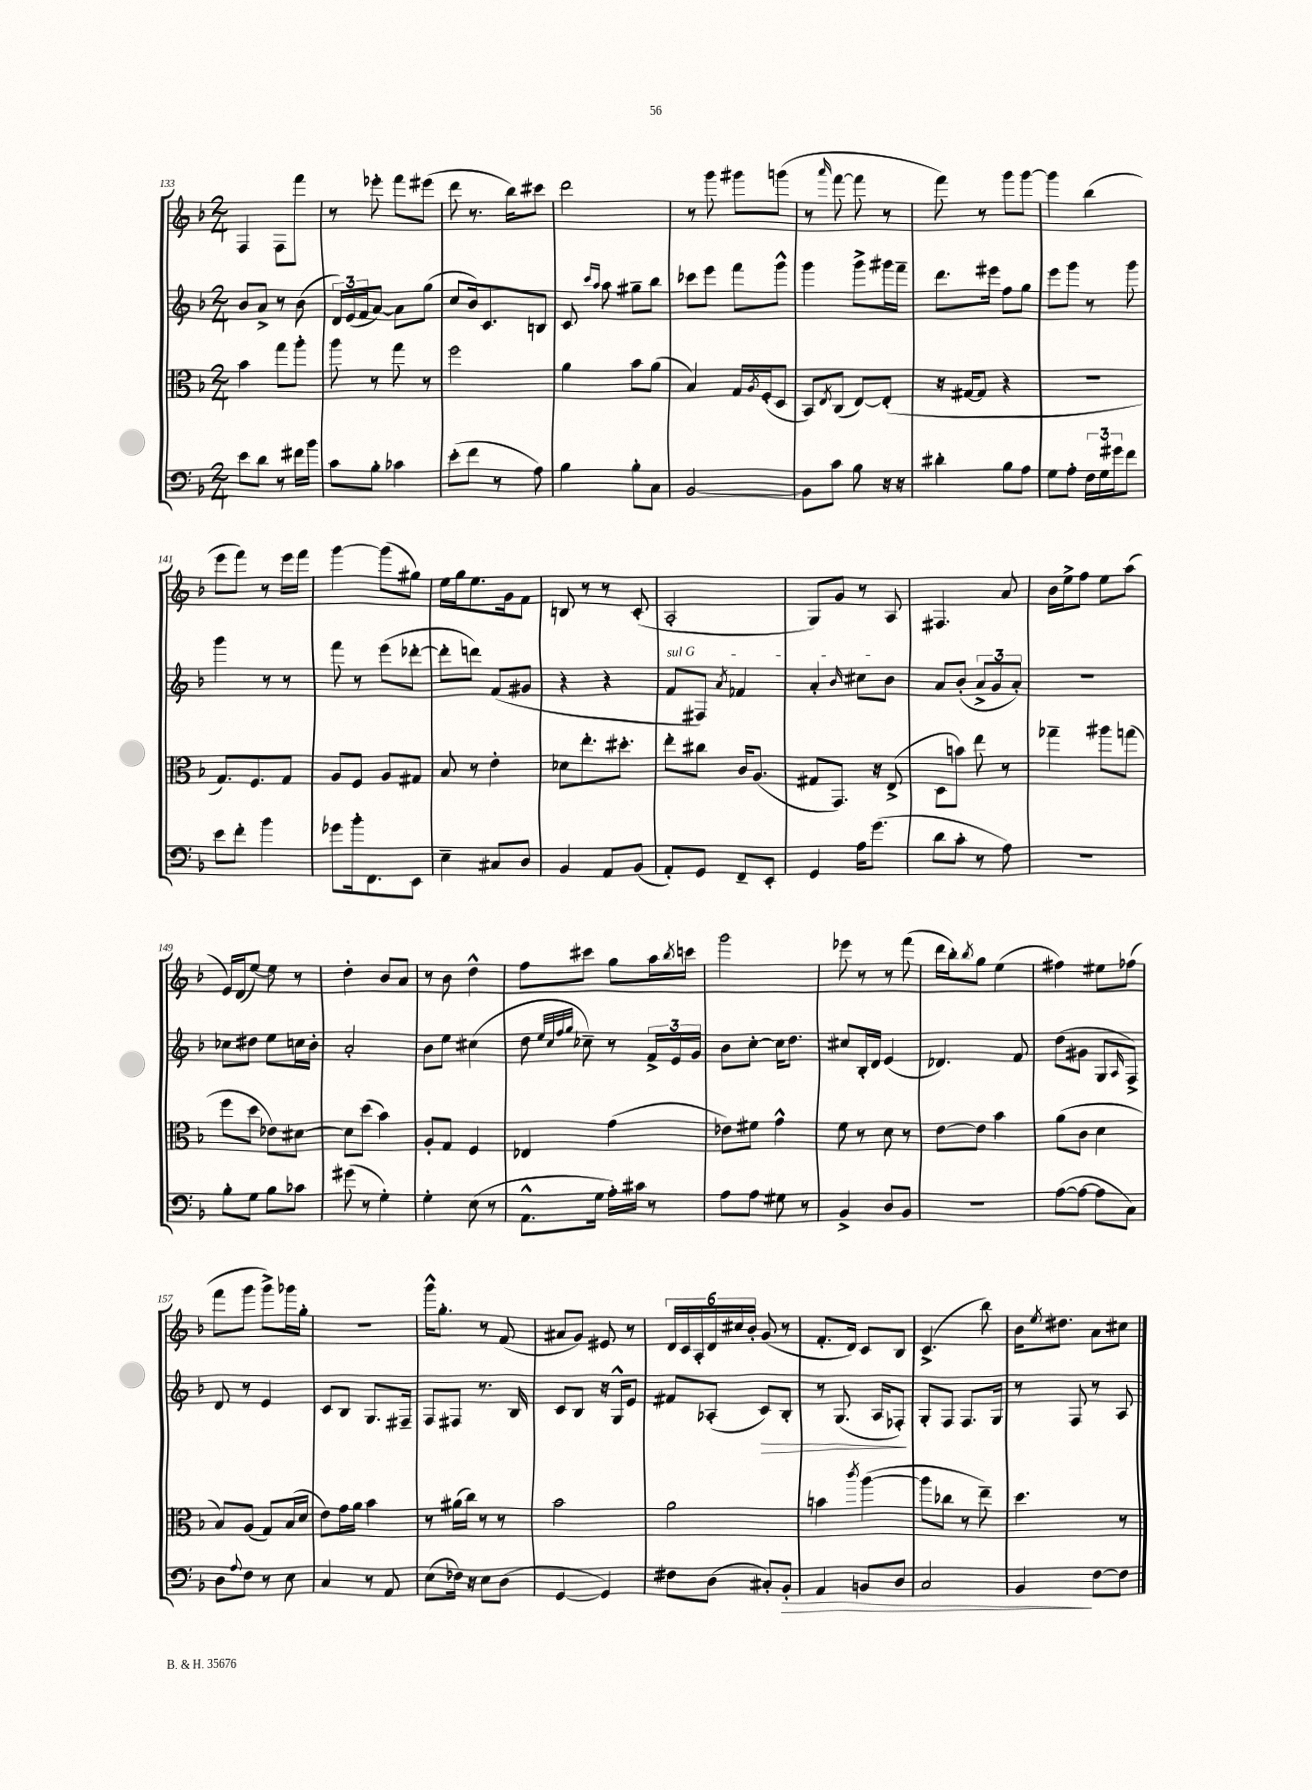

**kern	**dynam	**kern	**kern	**dynam	**kern
*part4	*part4	*part3	*part2	*part2	*part1
*staff4	*staff4	*staff3	*staff2	*staff2	*staff1
*clefF4	*	*clefC3	*clefG2	*	*clefG2
*k[b-]	*	*k[b-]	*k[b-]	*	*k[b-]
*M2/4	*	*M2/4	*M2/4	*	*M2/4
=133	=133	=133	=133	=133	=133
8e\L	.	4b-\	8b-/L	.	4F/
8d\J	.	.	8a^/J	.	.
8r	.	8gg\L	8r	.	8F\L
16f#X\LL	.	8aa'\J	(8b-\	.	8fff\J
16b-\JJ	.	.	.	.	.
=134	=134	=134	=134	=134	=134
8c\L	.	8aa\	24d/LL)	.	8r
.	.	.	(24e/	.	.
.	.	.	24f/J	.	.
8B-'\J	.	8r	[8a/J)	.	8eee-X'\
4c-X\	.	8gg\	8a\L]	.	8fff\L
.	.	8r	(8gg\J	.	(8eee#X\J
=135	=135	=135	=135	=135	=135
(8e'\L	.	2ff\	8cc/L	.	8ddd\
8f\J	.	.	16b-/k)	.	8.r
.	.	.	8.c/	.	.
8r	.	.	.	.	.
.	.	.	.	.	16bb-\KL)
8A\)	.	.	8Bn/J	.	8ccc#X\J
=136	=136	=136	=136	=136	=136
4B-\	.	4a\	8c/	.	2ddd\
.	.	.	16qqccc/LL	.	.
.	.	.	16qqaa/JJ	.	.
.	.	.	8aa\	.	.
8B-'\L	.	8b-\L	8gg#X~\L	.	.
8C\J	.	(8a\J	8bb-\J	.	.
=137	=137	=137	=137	=137	=137
[2BB-/	.	4B-/)	8ccc-X\L	.	8r
.	.	.	8eee\J	.	8ggg\
.	.	16G/LL	8fff\L	.	8ggg#X\L
.	.	8qA/	.	.	.
.	.	(16F'/J	.	.	.
.	.	8D/J	8ggg^^\J	.	(8gggn\J
=138	=138	=138	=138	=138	=138
8BB-\L]	.	8BB-/L)	4ggg\	.	8r
.	.	8qE/	.	.	16qqaaa/
8c\J	.	(8C/J	.	.	[8fff\
8B-\	.	[8E/L)	8ggg^\L	.	8fff\]
16r	.	(8E'/J]	16ggg#X\L	.	8r
16r	.	.	16fff~\JJ	.	.
=139	=139	=139	=139	=139	=139
4d#X'\	.	16r	8.ddd\L	.	8fff\)
.	.	[16G#X/KL	.	.	.
.	.	8G#/J]	.	.	8r
.	.	.	16eee#X\Jk	.	.
8B-\L	.	4r	8ff\L	.	8ggg\L
8A\J	.	.	8gg\J	.	[8ggg\J
=140	=140	=140	=140	=140	=140
8G\L	.	2r	8eee\L	.	4ggg\]
8A'\J	.	.	8ggg\J	.	.
24F\LL	.	.	8r	.	(4bb-\
24G\	.	.	.	.	.
24g#X\J	.	.	.	.	.
8f\J	.	.	8ggg\	.	.
!!LO:LB:g=z
=141	=141	=141	=141	=141	=141
8e\L	.	8.G/L)	4ggg\	.	8eee\L
8f'\J	.	.	.	.	8fff\J)
.	.	8.F/	.	.	.
4b-\	.	.	8r	.	8r
.	.	8G/J	8r	.	16eee\LL
.	.	.	.	.	16fff\JJ
=142	=142	=142	=142	=142	=142
8g-X\L	.	8A/L	8fff\	.	[4ggg\
16b-'\k	.	8F/J	8r	.	.
8.FF\	.	.	.	.	.
.	.	8A/L	(8eee\L	.	(8ggg\L]
8EE\J	.	8G#X/J	[8ddd-X'\J	.	8gg#X\J)
=143	=143	=143	=143	=143	=143
4E~\	.	8B-/	8ddd-'\L]	.	16ee\LL
.	.	.	.	.	16gg\J
.	.	8r	8dddn\J)	.	8.ee\
8C#X/L	.	4e'\	(8f/L	.	.
.	.	.	.	.	16g\k
8D/J	.	.	8g#X/J	.	8f\J
=144	=144	=144	=144	=144	=144
4BB-/	.	8d-X\L	4r	.	8Bn/
.	.	8.ee'\	.	.	8r
8AA/L	.	.	4r	.	8r
.	.	8.dd#X'\J	.	.	.
(8BB-/J	.	.	.	.	(8c'/
=145	=145	=145	=145	=145	=145
!	!	!	!LO:TX:a:i:t=sul G	!	!
8AA'/L)	.	8ee'\L	8f/L	.	2A'/
8GG/J	.	8cc#X\J	8F#X/J)	.	.
.	.	.	8qa/	.	.
8FF~/L	.	16c/KL	4f-X/	.	.
.	.	(8.A/J	.	.	.
8EE'/J	.	.	.	.	.
=146	=146	=146	=146	=146	=146
4GG/	.	8G#X/L	4a'/	.	8G/L)
.	.	8.GG/J)	.	.	8g/J
.	.	.	16qqb-/	.	.
16A\KL	.	.	8cc#X\L	.	8r
(8.g\J	.	16r	.	.	.
.	.	(8E^/	8b-\J	.	8A/
=147	=147	=147	=147	=147	=147
8d\L	.	8D\L	8a/L	.	4.F#X/
8c'\J	.	8bn\J)	(8b-'/J	.	.
8r	.	8ee\	12a^/L	.	.
.	.	.	12g/	.	.
8A\)	.	8r	.	.	8a/
.	.	.	12a'/J)	.	.
=148	=148	=148	=148	=148	=148
2r	.	4gg-X~\	2r	.	16b-\LL
.	.	.	.	.	16ee^\J
.	.	.	.	.	8ff\J
.	.	8aa#X\L	.	.	8ee\L
.	.	(8ggn\J	.	.	(8aa\J
!!LO:LB:g=z
=149	=149	=149	=149	=149	=149
8B-'\L	.	8ff\L	8cc-X\L	.	16e/LL)
.	.	.	.	.	(16d/J
8G\J	.	8dd\J	8dd#X\J	.	[8ee/J)
8B-\L	.	8e-X\L)	8ee\L	.	8ee\]
8c-X\J	.	[8d#X\J	16ccn\L	.	8r
.	.	.	16b-'\JJ	.	.
=150	=150	=150	=150	=150	=150
(8g#X\	.	8d#\L]	2a'/	.	4dd'\
8r	.	(8dd\J	.	.	.
4G'\)	.	4b-\)	.	.	8b-/L
.	.	.	.	.	8a/J
=151	=151	=151	=151	=151	=151
4G'\	.	8A'/L	8b-\L	.	8r
.	.	8G/J	8ee\J	.	8b-\
(8E\	.	4F/	(4cc#X\	.	4dd^^\
8r	.	.	.	.	.
=152	=152	=152	=152	=152	=152
8.AA^^\L	.	4E-X/	8dd\	.	8ff\L
.	.	.	32qqee/LLL	.	.
.	.	.	32qqcc/	.	.
.	.	.	32qqff/	.	.
.	.	.	32qqgg/JJJ	.	.
.	.	.	8cc-X~\)	.	8ccc#X\J
16G\Jk	.	.	.	.	.
16A'\LL)	.	(4g\	8r	.	8gg\L
16c#X\JJ	.	.	.	.	.
8r	.	.	24f^/LL	.	16aa\L
.	.	.	24e/	.	.
.	.	.	.	.	8qbb-/
.	.	.	.	.	16cccn\JJ
.	.	.	24g/JJ	.	.
=153	=153	=153	=153	=153	=153
8A\L	.	8e-X\L)	8b-\L	.	2ggg\
8A\J	.	8f#X\J	[8cc'\J	.	.
8G#X\	.	4g^^\	16cc\KL]	.	.
.	.	.	8.dd\J	.	.
8r	.	.	.	.	.
=154	=154	=154	=154	=154	=154
4BB-^/	.	8f\	8cc#X/L	.	8eee-X\
.	.	8r	16B-'/L	.	8r
.	.	.	16d/JJ	.	.
8D/L	.	8d\	(4e/	.	8r
8BB-/J	.	8r	.	.	(8fff\
=155	=155	=155	=155	=155	=155
2r	.	[8e\L	4.d-X/)	.	16ddd\LL
.	.	.	.	.	16bb-'\J)
.	.	.	.	.	8qbb-/
.	.	8e\J]	.	.	8gg\J
.	.	4b-\	.	.	(4ee\
.	.	.	8f/	.	.
=156	=156	=156	=156	=156	=156
([8A\L	.	(8a\L	(8dd\L	.	4ff#X\)
8A\J_	.	8c\J	8g#X\J	.	.
8A\L]	.	4d\	8G/L	.	8ee#X\L
.	.	.	16qqA/	.	.
8C\J)	.	.	8F^/J)	.	(8ff-X\J
!!LO:LB:g=z
=157	=157	=157	=157	=157	=157
8D\L	.	8B-/L)	8d/	.	8fff\L
8qqA/	.	.	.	.	.
8F\J	.	(8A/J	8r	.	8ggg\J
8r	.	8G/L)	4e/	.	8ggg^\L)
8E\	.	(16B-/L	.	.	16ggg-X\L
.	.	16d/JJ	.	.	16gg'\JJ
=158	=158	=158	=158	=158	=158
4C/	.	8e\L)	8c/L	.	2r
.	.	16g\L	8B-/J	.	.
.	.	16a\JJ	.	.	.
8r	.	4b-\	8.G/L	.	.
8AA/	.	.	.	.	.
.	.	.	16F#X~/Jk	.	.
=159	=159	=159	=159	=159	=159
(8E\L	.	8r	8F/L	.	16ggg^^\KL
.	.	.	.	.	8.gg'\J
16F-X\Jk)	.	(16a#X\LL	8F#X/J	.	.
16r	.	16cc\JJ)	.	.	.
8E\L	.	8r	8.r	.	8r
(8D\J	.	8r	.	.	(8f/
.	.	.	16B-/	.	.
=160	=160	=160	=160	=160	=160
[4GG/	.	2b-\	8c/L	.	8a#X/L
.	.	.	8B-/J	.	8g/J)
4GG/])	.	.	16r	.	8e#X/
.	.	.	16G^^/KL	.	.
.	.	.	8e/J	.	8r
=161	=161	=161	=161	=161	=161
8F#X\L	.	2a\	8f#X/L	.	24d/LL
.	.	.	.	.	24c/
.	.	.	.	.	24A'/
(8D\J	.	.	(8A-X'/J	.	24d/
.	.	.	.	.	24cc#X/
.	.	.	.	.	24b-'/JJ
!	!	!	!	!LO:HP:b	!
8C#X'/L)	.	.	8c/L)	>	(8g/
!	!LO:HP:b	!	!	!	!
8BB-'/J	>	.	8B-'/J	.	8r
=162	=162	=162	=162	=162	=162
4AA/	.	4bn\	8r	.	8.f'/L
.	.	.	(8.G/	.	.
.	.	.	.	.	16d/Jk)
.	.	8qccc/	.	.	.
8BBn/L	.	([4aa\	.	.	8c/L
.	.	.	16A/KL	.	.
8D/J	.	.	8F-X'/J)	.	8B-/J
.	.	.	.	]	.
=163	=163	=163	=163	=163	=163
2C/	.	8aa\L]	8G'/L	.	(4.c^/
.	.	8cc-X\J	8F/J	.	.
.	.	8r	8.F/L	.	.
.	.	8ee~\)	.	.	8bb-\)
.	.	.	16G/Jk	.	.
=164	=164	=164	=164	=164	=164
4BB-/	.	4.dd\	8r	.	16b-\KL
.	.	.	.	.	8qee/
.	.	.	.	.	8.dd#X\J
.	.	.	8F/	.	.
[8F\L	]	.	8r	.	8a\L
8F\J]	.	8r	8A/	.	8cc#X\J
==	==	==	==	==	==
*-	*-	*-	*-	*-	*-
